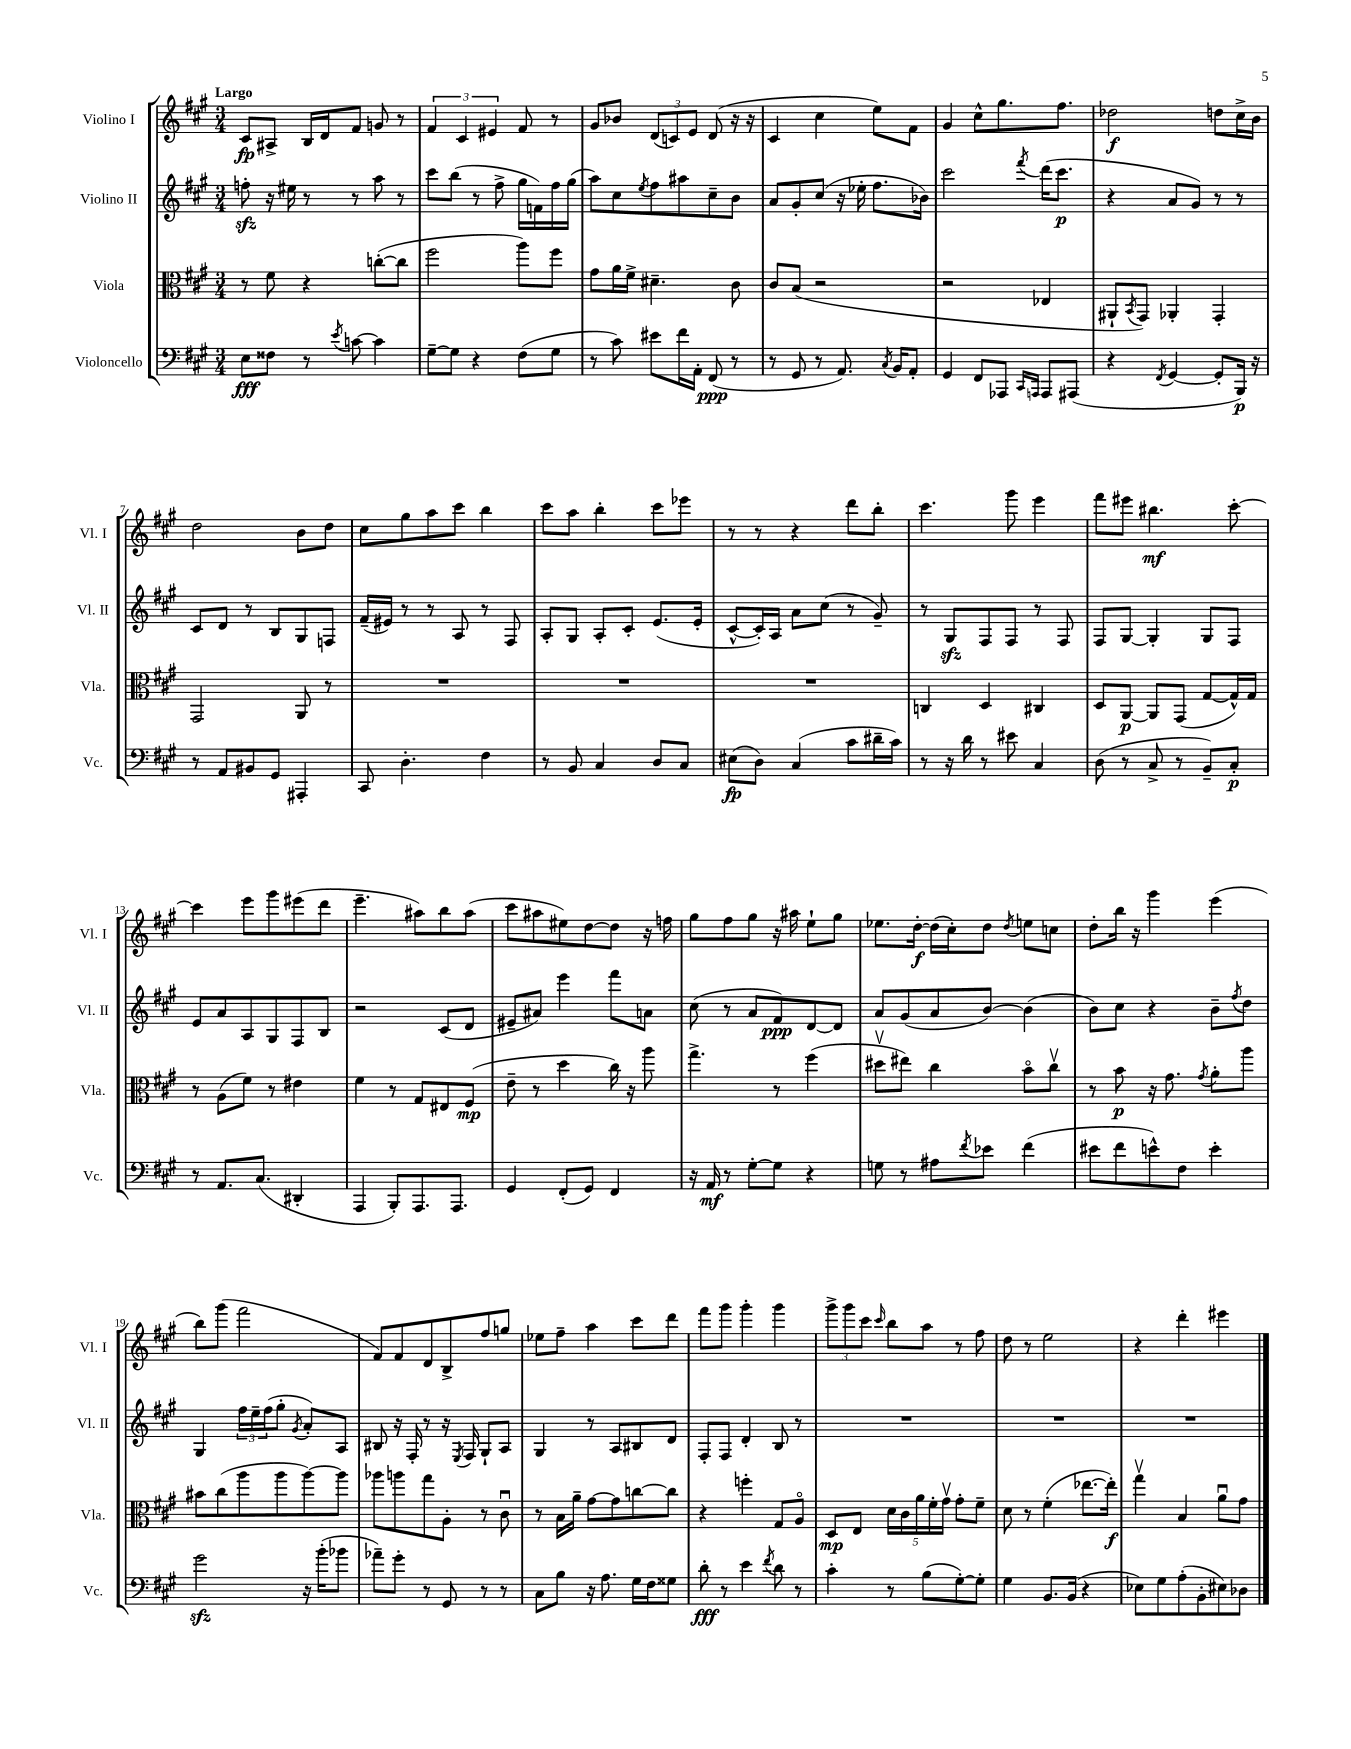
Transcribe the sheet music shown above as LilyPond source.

<<
\new StaffGroup <<
\new Staff = "s0" \with { instrumentName = "Violino I" shortInstrumentName = "Vl. I" } {
    \clef treble \key a \major \numericTimeSignature \time 3/4 \tempo "Largo"
    cis'8\fp ais8-> b16 d'16 fis'8 g'8 r8 |
    \tuplet 3/2 { fis'4 cis'4 eis'4 } fis'8 r8 |
    gis'8 bes'8 \tuplet 3/2 { d'8( c'8) e'8 } d'8( r16 r16 |
    cis'4 cis''4 e''8) fis'8 |
    gis'4 cis''8-^ gis''8. fis''8. |
    des''2\f d''8 cis''16-> b'16 |
    d''2 b'8 d''8 |
    cis''8 gis''8 a''8 cis'''8 b''4 |
    cis'''8 a''8 b''4-. cis'''8 ees'''8 |
    r8 r8 r4 d'''8 b''8-. |
    cis'''4. gis'''8 e'''4 |
    fis'''8 eis'''8 bis''4.\mf cis'''8~-. |
    cis'''4 e'''8 gis'''8 eis'''8( d'''8 |
    e'''4.-- ais''8) b''8 ais''8( |
    cis'''8 ais''8 eis''8) d''8~ d''8 r16 f''16 |
    gis''8 fis''8 gis''8 r16 ais''16 e''8-! gis''8 |
    ees''8. d''16~-.\f d''16( cis''16-.) d''8 \acciaccatura { d''8 } e''8 c''8 |
    d''8-. b''16 r16 gis'''4 e'''4( |
    b''8) gis'''8( fis'''2 |
    fis'8) fis'8 d'8 b8-> fis''8 g''8 |
    ees''8 fis''8-- a''4 cis'''8 d'''8 |
    fis'''8 gis'''8 gis'''4-. gis'''4 |
    \tuplet 3/2 { gis'''8-> gis'''8 cis'''8 } \grace { cis'''16 } b''8 a''8 r8 fis''8 |
    d''8 r8 e''2 |
    r4 d'''4-. eis'''4 \bar "|." |
}
\new Staff = "s1" \with { instrumentName = "Violino II" shortInstrumentName = "Vl. II" } {
    \clef treble \key a \major \numericTimeSignature \time 3/4
    f''8-.\sfz r16 eis''16 r8 r8 a''8 r8 |
    cis'''8 b''8( r8 fis''8-> gis''16 f'16) fis''16 gis''16( |
    a''8) cis''8 \acciaccatura { e''8 } fis''8 ais''8 cis''8-- b'8 |
    a'8 gis'8-. cis''8( r16 ees''16-. fis''8. bes'16) |
    cis'''2 \acciaccatura { fis'''8 } d'''16( cis'''8.\p |
    r4 a'8 gis'8) r8 r8 |
    cis'8 d'8 r8 b8 gis8 f8 |
    fis'16--( eis'16) r8 r8 a8 r8 fis8 |
    a8-. gis8 a8-. cis'8-. e'8.( e'16-. |
    cis'8~-^ cis'16-.) a16 a'8 cis''8( r8 gis'8--) |
    r8 gis8\sfz fis8 fis8 r8 fis8 |
    fis8 gis8~ gis4-. gis8 fis8 |
    e'8 a'8 a8 gis8 fis8 b8 |
    r2 cis'8( d'8 |
    eis'8-- ais'8) e'''4 fis'''8 a'8 |
    cis''8( r8 a'8 fis'8\ppp) d'8~ d'8 |
    a'8 gis'8( a'8 b'8~) b'4( |
    b'8) cis''8 r4 b'8-- \acciaccatura { fis''8 } d''8 |
    gis4 \tuplet 3/2 { fis''16 e''16-- fis''16( } gis''8-. \acciaccatura { gis'8 } a'8-.) a8 |
    bis8 r16 fis16-. r8 r16 \acciaccatura { e8 } fis16 gis8-! a8 |
    gis4 r8 a8 bis8 d'8 |
    fis8-. fis8 d'4-. b8 r8 |
    R2. |
    R2. |
    R2. \bar "|." |
}
\new Staff = "s2" \with { instrumentName = "Viola" shortInstrumentName = "Vla." } {
    \clef alto \key a \major \numericTimeSignature \time 3/4
    r8 fis'8 r4 c''8~-.( c''8 |
    fis''2 a''8) fis''8 |
    gis'8 a'16 fis'16-> dis'4.-- cis'8 |
    cis'8 b8( r2 |
    r2 ees4 |
    ais,8-! \acciaccatura { b,8 } gis,8) aes,4-. gis,4-. |
    gis,2 a,8 r8 |
    R2. |
    R2. |
    R2. |
    c4 d4 cis4 |
    d8 a,8~\p a,8 gis,8( gis8~ gis16-^) gis16 |
    r8 a8( fis'8) r8 eis'4 |
    fis'4 r8 gis8 eis8 fis8\mp( |
    e'8-- r8 d''4 cis''16) r16 a''8 |
    gis''4.-> r8 fis''4( |
    dis''8\upbow eis''8) cis''4 b'8\flageolet cis''8\upbow |
    r8 b'8\p r16 gis'8. \acciaccatura { gis'8 } a'8-. a''8 |
    bis'8 cis''8( a''8 a''8 a''8~) a''8 |
    aes''8 a''8 gis''8 a8-. r8 cis'8\downbow |
    r8 b16 a'16-- gis'8~ gis'8 c''8~ c''8 |
    r4 f''4-. gis8 a8\flageolet |
    d8\mp e8 \tuplet 5/4 { d'16 cis'16 a'16 fis'16-. gis'16\upbow } gis'8-. fis'8-- |
    d'8 r8 fis'4-.( ees''8.~ ees''16-.\f) |
    gis''4\upbow b4 a'8\downbow gis'8 \bar "|." |
}
\new Staff = "s3" \with { instrumentName = "Violoncello" shortInstrumentName = "Vc." } {
    \clef bass \key a \major \numericTimeSignature \time 3/4
    e8\fff fisis8 r8 \acciaccatura { e'8 } c'8~ c'4 |
    gis8~-- gis8 r4 fis8( gis8 |
    r8 cis'8) eis'8 fis'16 a,16-. fis,8\ppp( r8 |
    r8 gis,8 r8 a,8.) \acciaccatura { cis8 } b,16 a,8-. |
    gis,4 fis,8 aes,,8 \grace { cis,16 a,,16 } a,,8 ais,,8( |
    r4 \acciaccatura { fis,8 } gis,4~ gis,8-. b,,16\p) r16 |
    r8 a,8 bis,8 gis,8 ais,,4-. |
    cis,8 d4.-. fis4 |
    r8 b,8 cis4 d8 cis8 |
    eis8\fp( d8) cis4( cis'8 dis'16-- cis'16) |
    r8 r16 d'16 r8 eis'8 cis4 |
    d8( r8 cis8-> r8 b,8--) cis8-.\p |
    r8 a,8. cis8.( dis,4-. |
    a,,4 b,,8-.) a,,8. a,,8. |
    gis,4 fis,8-.( gis,8) fis,4 |
    r16 a,16\mf r8 gis8~-. gis8 r4 |
    g8 r8 ais8 \acciaccatura { fis'8 } ees'8 fis'4( |
    eis'8 fis'8 e'8-^) fis8 e'4-. |
    gis'2\sfz r16 b'16-.( bes'8 |
    aes'8--) gis'8-. r8 gis,8 r8 r8 |
    cis8 b8 r16 a8. gis16 fis16 gisis8 |
    d'8-.\fff r8 e'4 \acciaccatura { fis'8 } d'8 r8 |
    cis'4-. r8 b8( gis8~-.) gis8-. |
    gis4 b,8. b,16( r4 |
    ees8) gis8 a8-.( b,8-. eis8) des8 \bar "|." |
}
>>
>>
